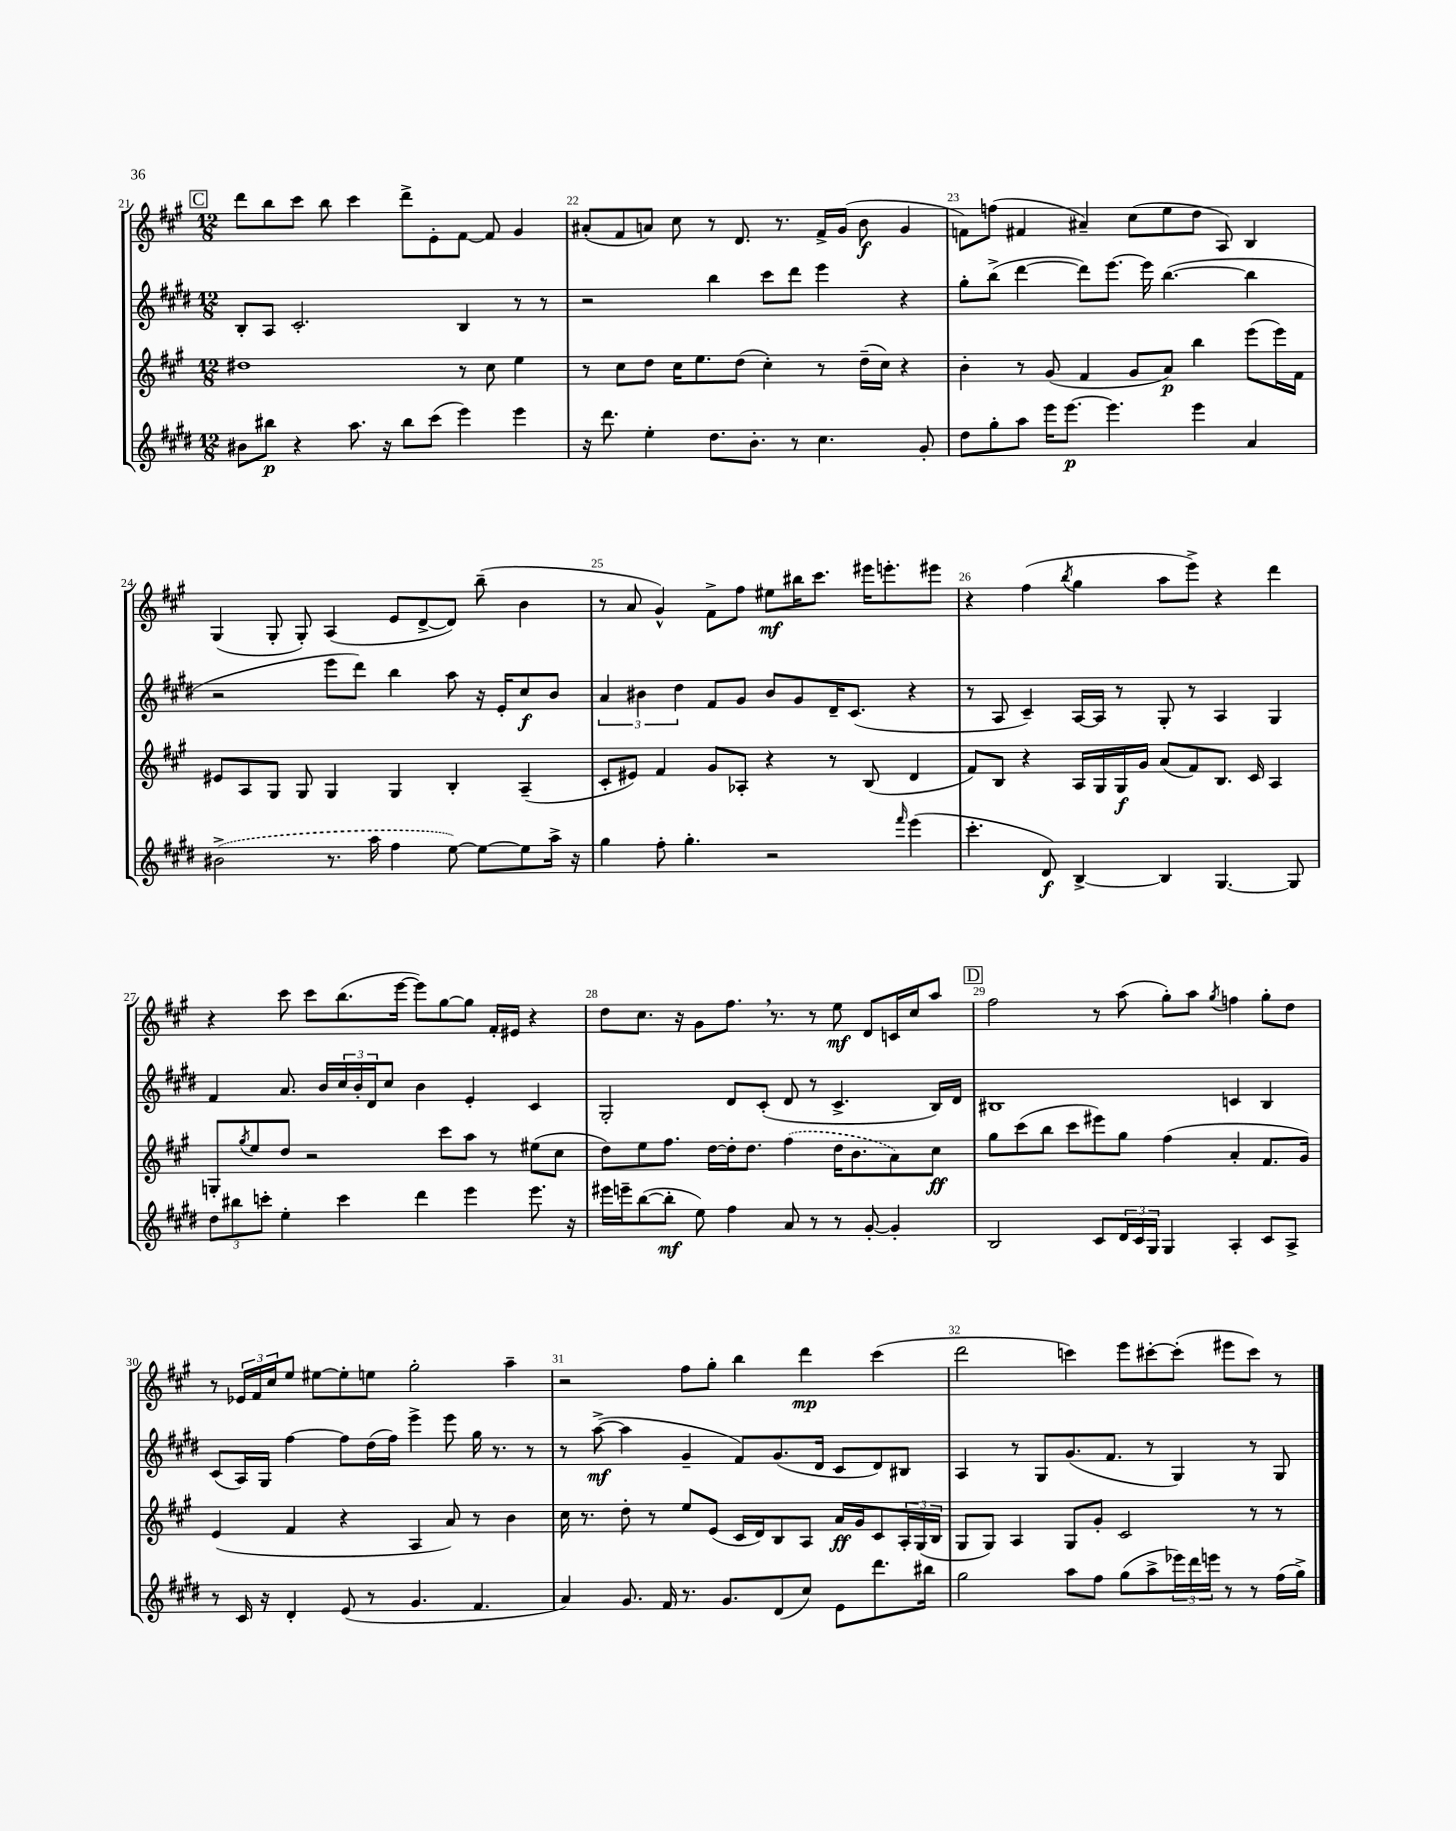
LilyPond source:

<<
\new StaffGroup <<
\new Staff = "s0" {
    \clef treble \key a \major \numericTimeSignature \time 12/8
    \mark \markup { \box "C" } d'''8 b''8 cis'''8 b''8 cis'''4 d'''8-> e'8-. fis'8~ fis'8 gis'4 |
    ais'8-.( fis'8 a'8) cis''8 r8 d'8. r8. fis'16-> gis'16( b'8\f gis'4 |
    f'8) f''8( fis'4 ais'4--) cis''8( e''8 d''8 a8) b4 |
    gis4( gis8-. gis8-.) a4( e'8 d'8~-> d'8) b''8--( b'4 |
    r8 a'8 gis'4-^) fis'8-> fis''8 eis''8\mf bis''16 cis'''8. eis'''16 e'''8.-. eis'''8 |
    r4 fis''4( \acciaccatura { b''8 } gis''4 a''8 e'''8->) r4 d'''4 |
    r4 cis'''8 cis'''8 b''8.( e'''16~ e'''8) gis''8~ gis''8 fis'16-. eis'16 r4 |
    d''8 cis''8. r16 gis'8 fis''8. \breathe r8. r8 e''8\mf d'8 c'16 cis''16 a''8 |
    \mark \markup { \box "D" } fis''2 r8 a''8( gis''8-.) a''8 \acciaccatura { gis''8 } f''4 gis''8-. d''8 |
    r8 \tuplet 3/2 { ees'16 fis'16 cis''16 } e''8 eis''8~ eis''8-. e''8 gis''2-. a''4-- |
    r2 fis''8 gis''8-. b''4 d'''4\mp cis'''4( |
    d'''2 c'''4) e'''8 cis'''8~-. cis'''8-.( eis'''8 cis'''8) r8 \bar "|." |
}
\new Staff = "s1" {
    \clef treble \key e \major \numericTimeSignature \time 12/8
    \mark \markup { \box "C" } b8-. a8 cis'2.-. b4 r8 r8 |
    r2 b''4 cis'''8 dis'''8 e'''4 r4 |
    gis''8-. b''8->( dis'''4~ dis'''8) e'''8.~ e'''16 b''4.~( b''4 |
    r2 e'''8 dis'''8) b''4 a''8 r16 e'16-. cis''8\f b'8 |
    \tuplet 3/2 { a'4 bis'4 dis''4 } fis'8 gis'8 bis'8 gis'8 dis'16-- cis'8.( r4 |
    r8 a8 cis'4--) a16~ a16 r8 gis8-. r8 a4 gis4 |
    fis'4 a'8. b'16 \tuplet 3/2 { cis''16 b'16-. dis'16 } cis''8 b'4 e'4-. cis'4 |
    gis2-. dis'8 cis'8-.( dis'8 r8 cis'4.-> b16) dis'16 |
    \mark \markup { \box "D" } bis1 c'4 bis4 |
    cis'8( a16) gis16 fis''4~ fis''8 dis''16( fis''16) e'''4-> e'''8 gis''16 r8. r8 |
    r8 a''8~->\mf( a''4 gis'4-- fis'8) gis'8.( dis'16 cis'8 dis'8) bis8 |
    a4 r8 gis8 gis'8.( fis'8. r8 gis4) r8 gis8 \bar "|." |
}
\new Staff = "s2" {
    \clef treble \key a \major \numericTimeSignature \time 12/8
    \mark \markup { \box "C" } dis''1 r8 cis''8 e''4 |
    r8 cis''8 d''8 cis''16 e''8. d''8( cis''4-.) r8 d''16--( cis''16) r4 |
    b'4-. r8 gis'8( fis'4 gis'8 a'8\p) b''4 e'''8( e'''16) fis'16 |
    eis'8 a8 gis8 gis8 gis4 gis4 b4-. a4--( |
    cis'8-. eis'8) fis'4 gis'8 aes8-. r4 r8 b8( d'4 |
    fis'8) b8 r4 a16 gis16 gis16\f gis'16 a'8( fis'8) b8. cis'16 a4 |
    g8-. \acciaccatura { gis''8 } e''8 d''8 r2 cis'''8 a''8 r8 eis''8( cis''8 |
    d''8) e''8 fis''8. d''16~ d''16-. d''8. \once \slurDashed fis''4( d''16 b'8. a'8) cis''8\ff |
    \mark \markup { \box "D" } gis''8 cis'''8( b''8 cis'''8 eis'''8) gis''8 fis''4( a'4-. fis'8. gis'16) |
    e'4( fis'4 r4 a4 a'8) r8 b'4 |
    cis''16 r8. d''8-. r8 e''8 e'8( cis'16 d'16) b8 a8 a'16\ff gis'16 cis'8 \tuplet 3/2 { a16-. gis16( b16 } |
    gis8 gis8) a4 gis8 gis'8-. cis'2 r8 r8 \bar "|." |
}
\new Staff = "s3" {
    \clef treble \key e \major \numericTimeSignature \time 12/8
    \mark \markup { \box "C" } bis'8 bis''8\p r4 a''8. r16 bis''8 cis'''8( e'''4) e'''4 |
    r16 dis'''8. e''4-. dis''8. b'8.-. r8 cis''4. gis'8-. |
    dis''8 gis''8-. a''8 e'''16 e'''8.~\p e'''4. e'''4 a'4 |
    \once \slurDashed bis'2->( r8. a''16 fis''4 e''8~) e''8~ e''8 a''16-> r16 |
    gis''4 fis''8-. gis''4.-. r2 \grace { fis'''16 } e'''4( |
    cis'''4.-. dis'8\f) b4~-> b4 gis4.~ gis8 |
    \tuplet 3/2 { dis''8 bis''8 c'''8-. } e''4-. c'''4 dis'''4 e'''4 e'''8. r16 |
    eis'''16 e'''16-- b''8~( b''8-.\mf e''8) fis''4 a'8 r8 r8 gis'8~-. gis'4-. |
    \mark \markup { \box "D" } b2 cis'8 \tuplet 3/2 { dis'16 cis'16 gis16 } gis4 a4-. cis'8 a8-> |
    r8 cis'16 r16 dis'4-. e'8( r8 gis'4. fis'4. |
    a'4) gis'8. fis'16 r8. gis'8. dis'8( cis''8) e'8 dis'''8. bis''16 |
    gis''2 a''8 fis''8 gis''8( a''8-> \tuplet 3/2 { ees'''16) dis'''16 e'''16 } r8 r8 fis''16( gis''16->) \bar "|." |
}
>>
>>
\layout { \context { \Score currentBarNumber = #21 \override BarNumber.break-visibility = ##(#f #t #t) barNumberVisibility = #all-bar-numbers-visible } }
